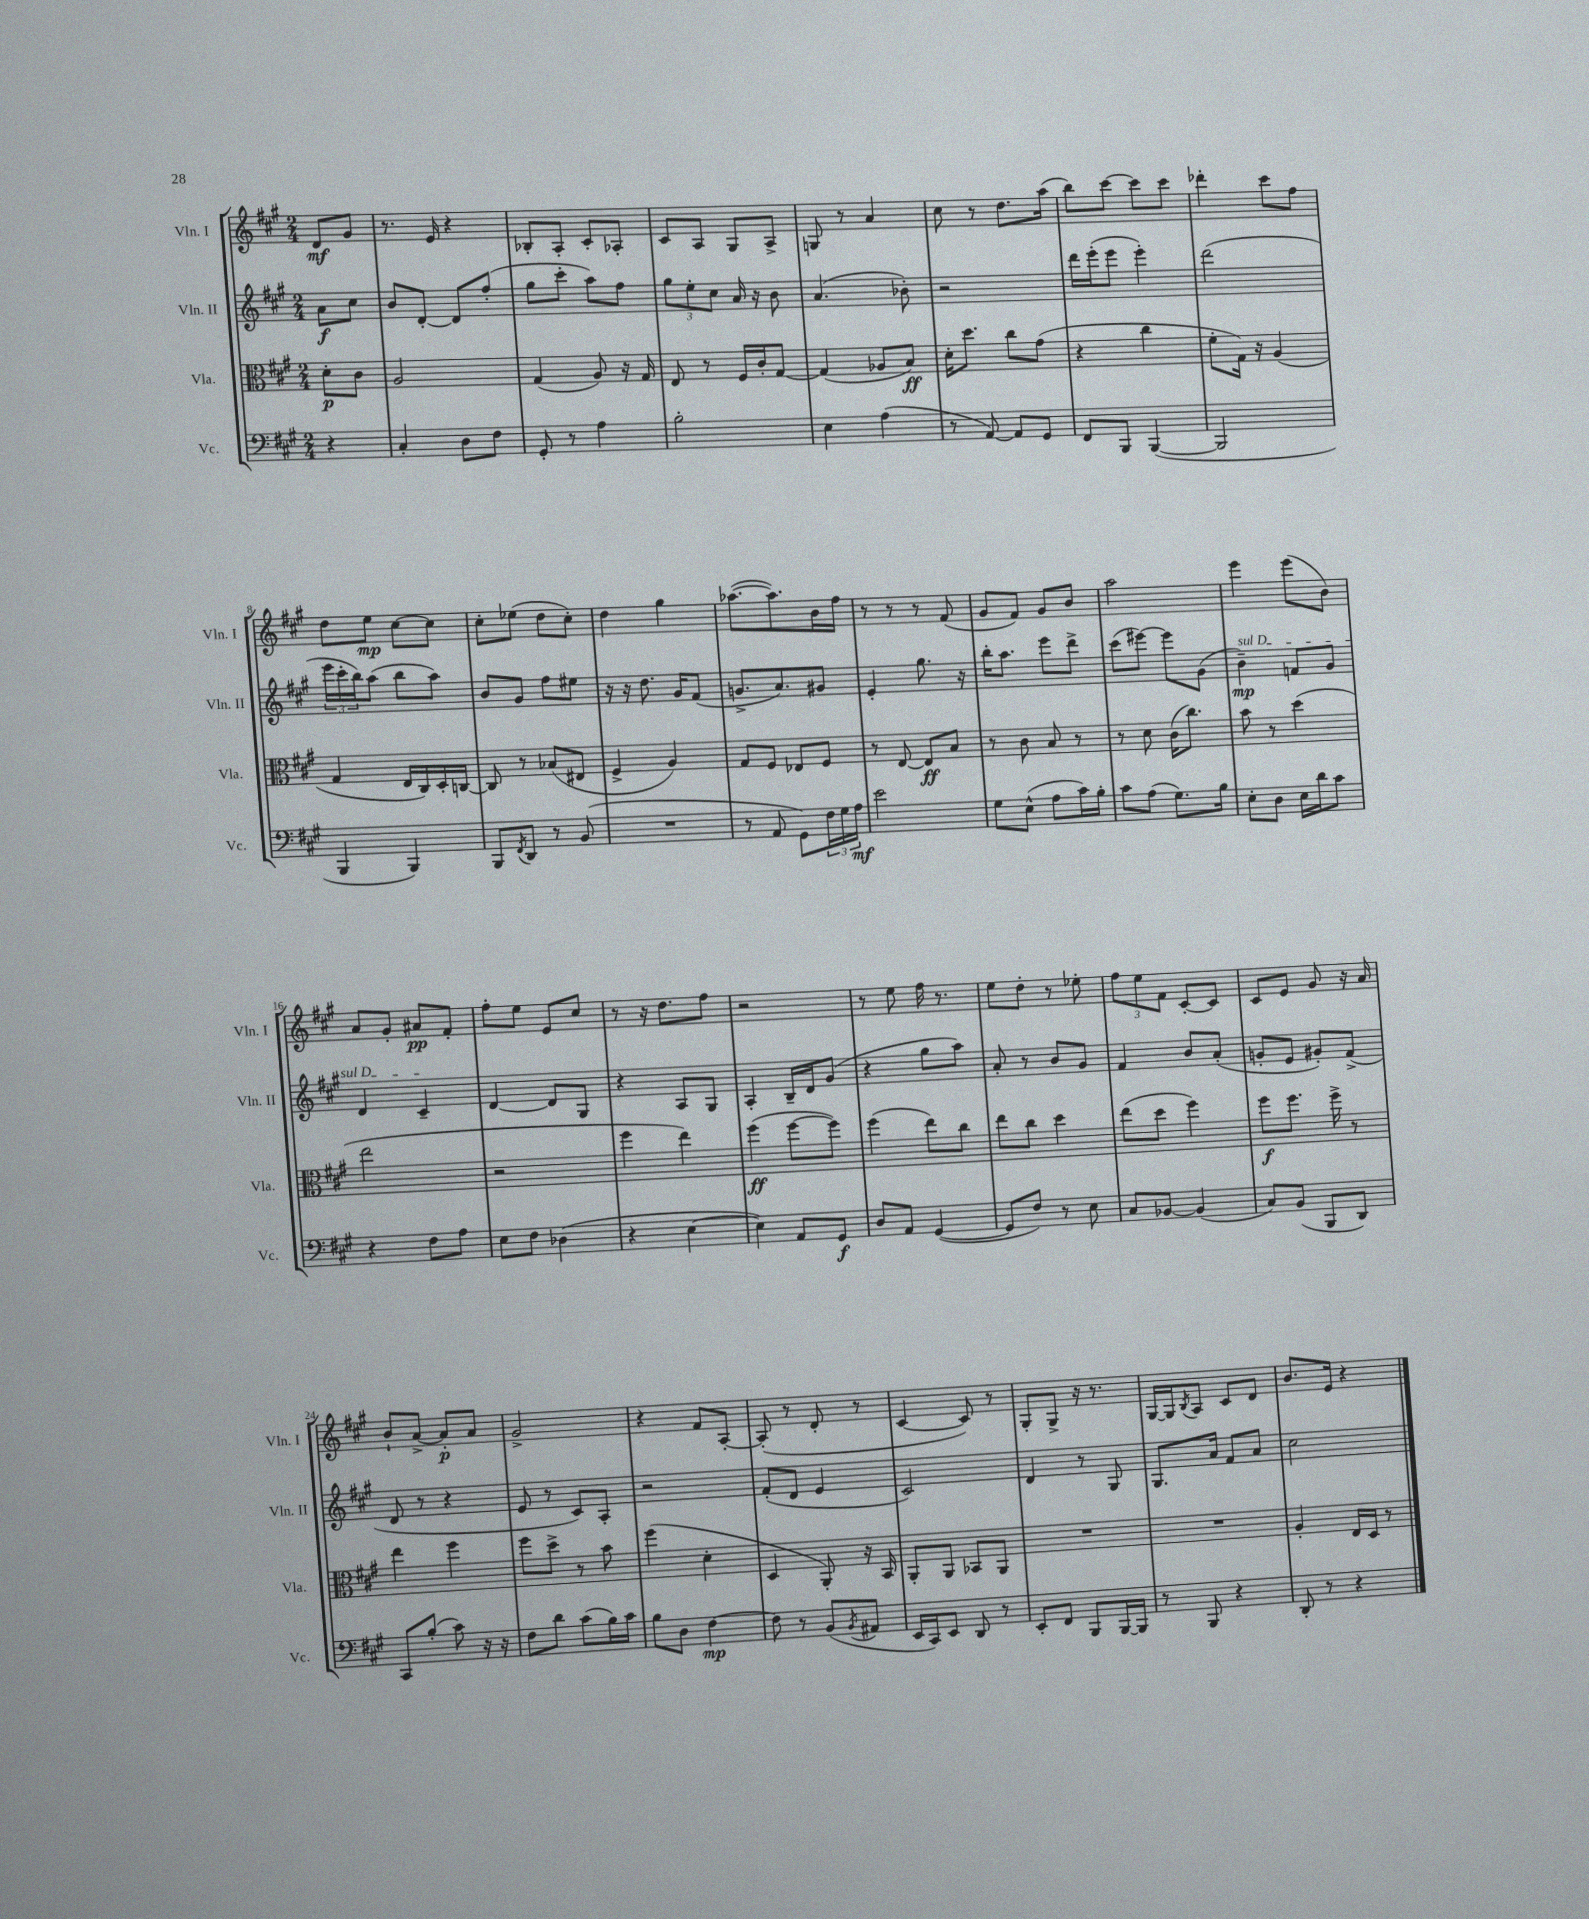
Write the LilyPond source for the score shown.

<<
\new StaffGroup <<
\new Staff = "s0" \with { instrumentName = "Vln. I" shortInstrumentName = "Vln. I" } {
    \clef treble \key a \major \numericTimeSignature \time 2/4 \partial 4
    d'8\mf gis'8 |
    r8. e'16 r4 |
    bes8-. a8-. cis'8-. aes8-. |
    cis'8 a8 gis8 a8-> |
    g8 r8 a'4 |
    cis''8 r8 d''8. a''16( |
    b''8) cis'''8~ cis'''8 cis'''8 |
    des'''4-. cis'''8 fis''8 |
    d''8 e''8\mp cis''8~ cis''8 |
    cis''8-. ees''8( d''8 cis''8-.) |
    d''4 gis''4 |
    aes''8.~( aes''8.) b'16 fis''16 |
    r8 r8 r8 fis'8( |
    gis'8 fis'8) gis'8 b'8 |
    a''2 |
    e'''4 e'''8( b'8) |
    a'8 gis'8-. ais'8\pp fis'8-. |
    fis''8-. e''8 e'8 cis''8 |
    r8 r16 d''8. fis''8 |
    r2 |
    r8 e''8 fis''16 r8. |
    e''8 d''8-. r8 ees''8-. |
    \tuplet 3/2 { fis''8 e''8 fis'8 } cis'8~-. cis'8 |
    cis'8 e'8 gis'8 r16 a'16 |
    b'8-! a'8~-> a'8-.\p a'8 |
    gis'2-> |
    r4 fis'8 a8~-. |
    a8-.( r8 d'8-. r8 |
    cis'4~ cis'8) r8 |
    gis8-. gis8-> r16 r8. |
    gis16~ gis16 \acciaccatura { b8 } a8 cis'8 d'8 |
    b'8. e'16 r4 \bar "|." |
}
\new Staff = "s1" \with { instrumentName = "Vln. II" shortInstrumentName = "Vln. II" } {
    \clef treble \key a \major \numericTimeSignature \time 2/4 \partial 4
    a'8\f cis''8 |
    b'8 d'8~-. d'8 fis''8-.( |
    gis''8 cis'''8-. a''8) fis''8 |
    \tuplet 3/2 { gis''8 e''8-. cis''8 } a'16 r16 b'8 |
    a'4.( bes'8-.) |
    r2 |
    d'''16 e'''16-.( e'''8 e'''4-.) |
    d'''2( |
    \tuplet 3/2 { e'''16 cis'''16-. b''16) } a''8( b''8 a''8) |
    b'8 gis'8 fis''8 eis''8 |
    r16 r16 d''8. gis'16 fis'8( |
    g'8.-> a'8.) gis'8 |
    e'4-. gis''8. r16 |
    b''16-. a''8. e'''8 d'''8-> |
    cis'''8( eis'''8~) eis'''8 gis'8( |
    \once \override TextSpanner.bound-details.left.text = \markup { \italic "sul D" } b'4--\mp\startTextSpan) f'8 gis'8 |
    d'4 cis'4--\stopTextSpan |
    d'4~ d'8 gis8 |
    r4 a8 gis8 |
    a4-. b16-- d'16 gis'8( |
    r4 gis''8 a''8) |
    a'8-. r8 b'8 gis'8 |
    fis'4 b'8 a'8-.( |
    g'8-. e'8 gis'8-.) fis'8->( |
    d'8 r8 r4 |
    e'8 r8 cis'8) a8-. |
    r2 |
    fis'8-.( d'8 e'4 |
    cis'2) |
    d'4 r8 gis8 |
    gis8. a'16 fis'8 a'8 |
    cis''2 \bar "|." |
}
\new Staff = "s2" \with { instrumentName = "Vla." shortInstrumentName = "Vla." } {
    \clef alto \key a \major \numericTimeSignature \time 2/4 \partial 4
    d'8-.\p cis'8 |
    a2 |
    gis4( a8) r16 gis16 |
    e8 r8 fis16 cis'16-. gis8~ |
    gis4( aes8 b8\ff) |
    d'16-. d''8. cis''8 gis'8( |
    r4 cis''4 |
    fis'8-. gis16) r16 a4( |
    gis4 e16 cis16) d16-. c16~ |
    c8 r8 bes8( eis8 |
    fis4-> a4) |
    gis8 fis8 ees8 fis8 |
    r8 e8~ e8\ff b8 |
    r8 cis'8 b8 r8 |
    r8 d'8 cis'16( cis''8.) |
    b'8 r8 d''4( |
    e''2 |
    r2 |
    fis''4 e''4) |
    fis''4\ff( fis''8~ fis''8) |
    fis''4( e''8) cis''8 |
    e''8 cis''8 d''4 |
    e''8( d''8 fis''4) |
    fis''8\f fis''8. fis''16-> r8 |
    e''4 fis''4 |
    fis''8 d''8-> r8 b'8 |
    fis''4( d'4-. |
    d4 a,8-.) r16 b,16 |
    a,8-. a,8 bes,8 a,8 |
    R2 |
    R2 |
    a4-. e16 d16 r8 \bar "|." |
}
\new Staff = "s3" \with { instrumentName = "Vc." shortInstrumentName = "Vc." } {
    \clef bass \key a \major \numericTimeSignature \time 2/4 \partial 4
    r4 |
    cis4-. d8 fis8 |
    gis,8-. r8 a4 |
    b2-. |
    e4 a4( |
    r8 a,8~) a,8 gis,8 |
    fis,8 b,,8 b,,4~( |
    b,,2 |
    b,,4 b,,4) |
    b,,8 \acciaccatura { fis,8 } d,8 r8 b,8( |
    R2 |
    r8 a,8 gis,8) \tuplet 3/2 { fis16 gis16 a16\mf } |
    e'2 |
    gis8 e8-^( a8 cis'16) b16-. |
    cis'8 a8( gis8.) b16 |
    e8-. d8 e16 d'16 cis'8 |
    r4 fis8 a8 |
    e8 fis8 des4( |
    r4 e4~ |
    e4) a,8 gis,8\f |
    d8 a,8 gis,4~( |
    gis,8 fis8) r8 e8 |
    cis8 bes,8~ bes,4( |
    cis8) b,8( b,,8 d,8) |
    cis,8 b8-.( cis'8) r16 r16 |
    fis8 d'8 cis'8( b16) cis'16 |
    b8 d8 fis4~\mp |
    fis8 r8 b,8( \acciaccatura { b,8 } ais,8 |
    e,16 cis,16) e,8 d,8 r8 |
    e,8-. fis,8 b,,8 b,,16~ b,,16 |
    r8 b,,8 r4 |
    d,8-. r8 r4 \bar "|." |
}
>>
>>
